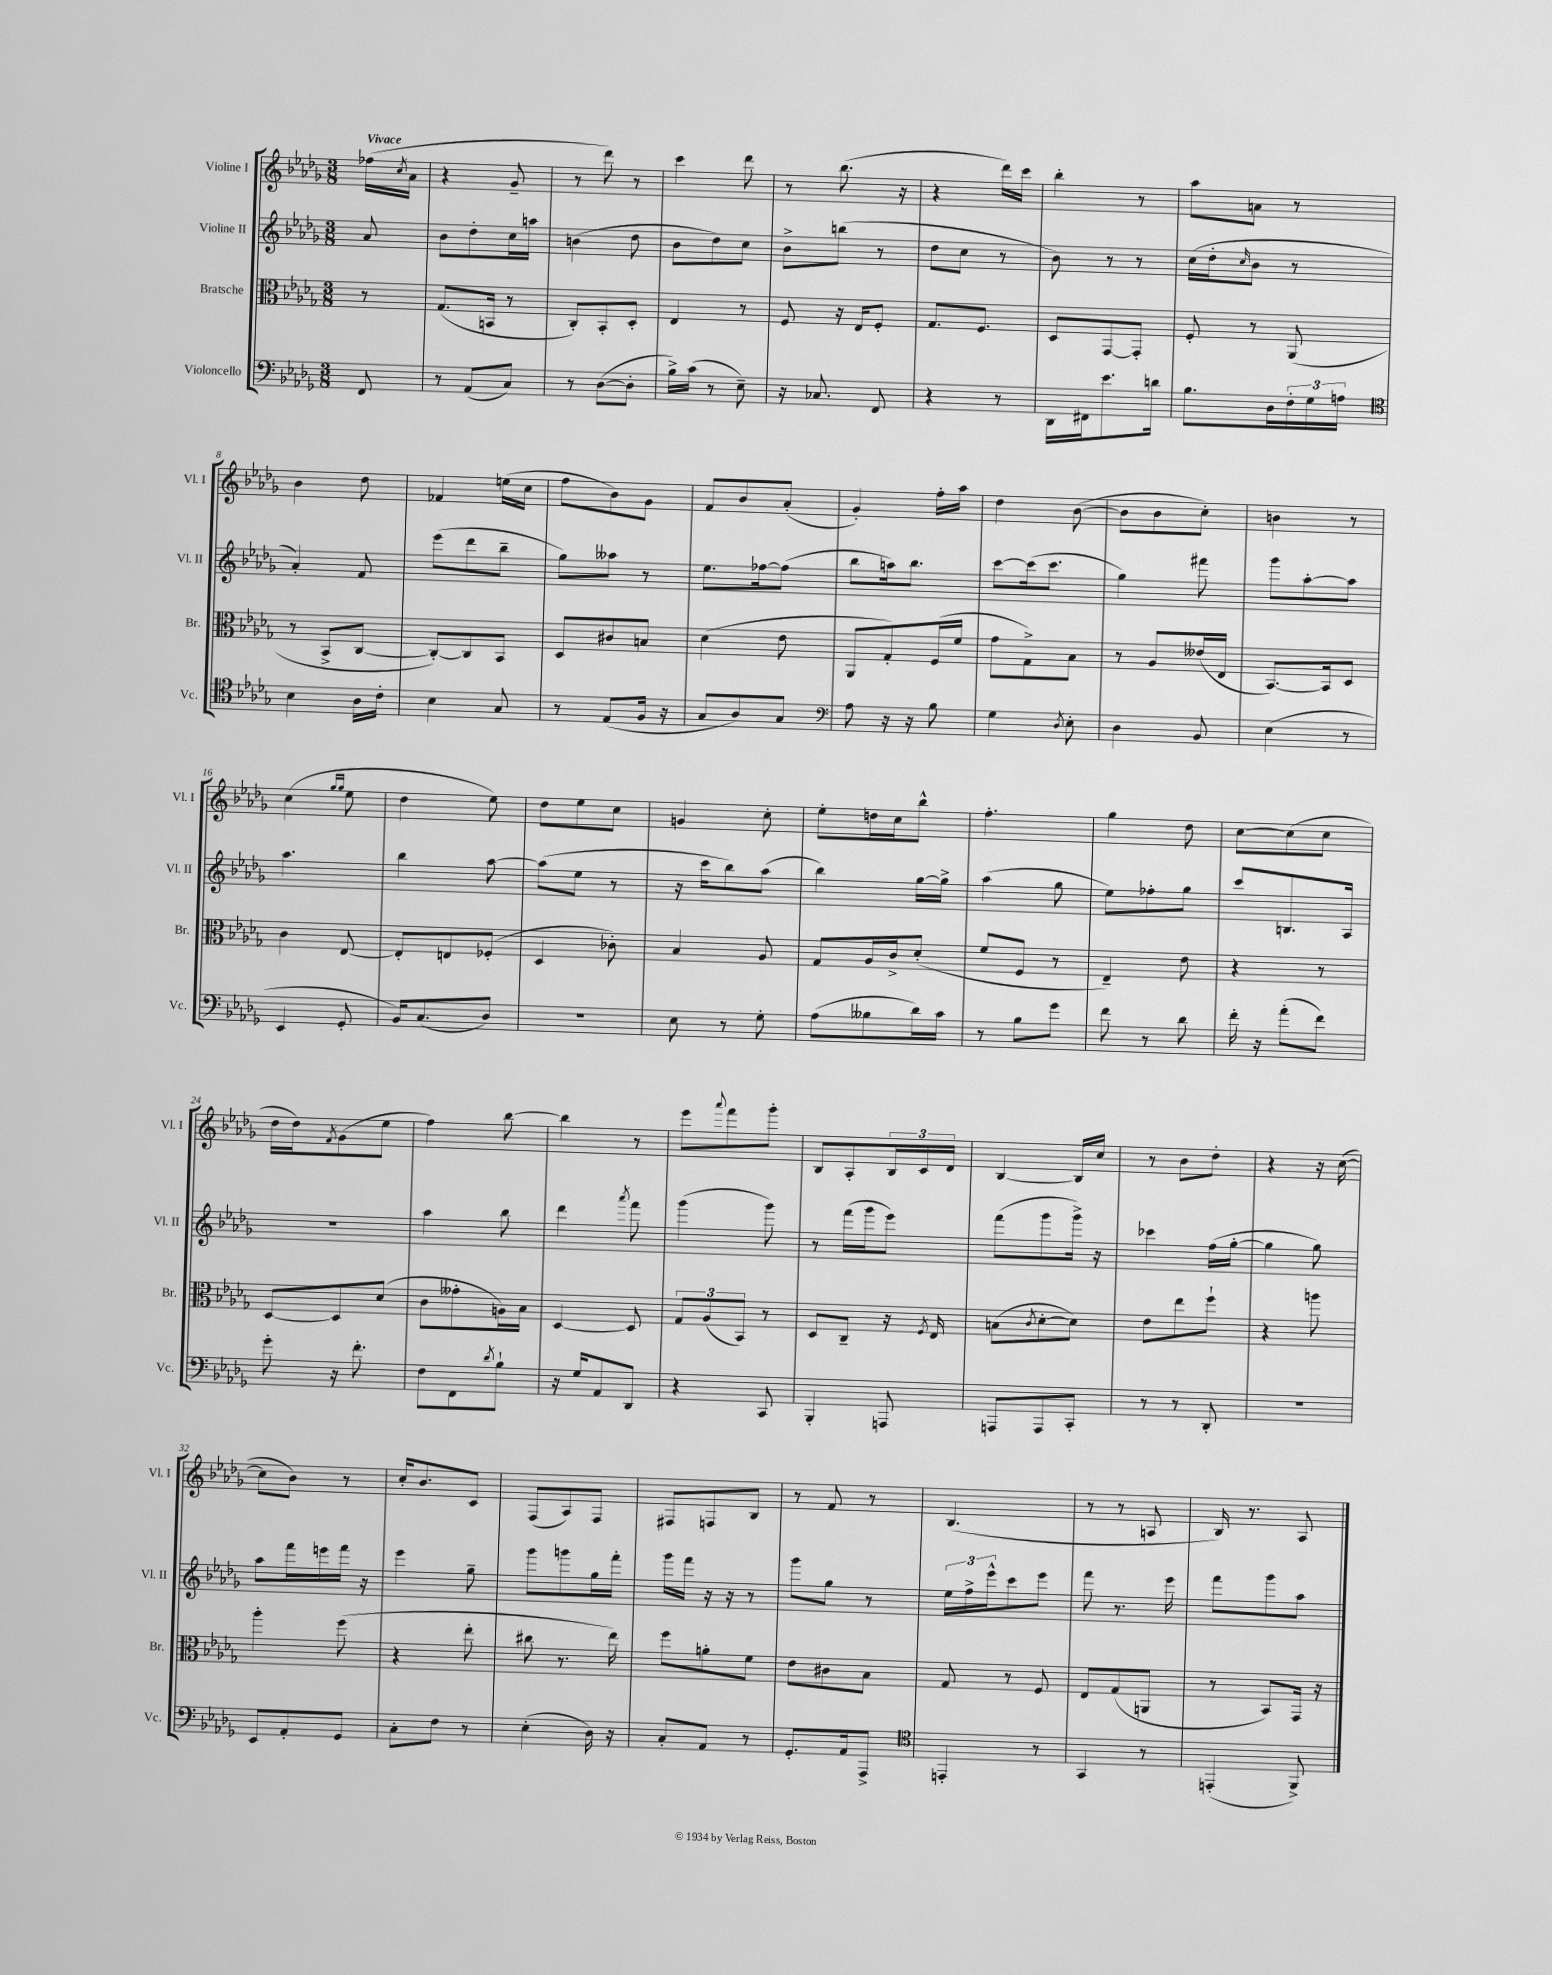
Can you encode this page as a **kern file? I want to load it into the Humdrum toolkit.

**kern	**kern	**kern	**kern
*staff4	*staff3	*staff2	*staff1
*clefF4	*clefC3	*clefG2	*clefG2
*k[b-e-a-d-g-]	*k[b-e-a-d-g-]	*k[b-e-a-d-g-]	*k[b-e-a-d-g-]
*M3/8	*M3/8	*M3/8	*M3/8
8FF/	8r	8a-/	(16ff-\LL
.	.	.	8qcc/
.	.	.	16a-\JJ
=	=	=	=
8r	(8.G-/L	8b-\L	4r
(8AA-/L	.	8dd-'\	.
.	16BB/Jk	.	.
8C/J)	8r	16cc\L	8g-~/
.	.	16aa\JJ	.
=	=	=	=
8r	8C'/L)	(4b\	8r
([8D-\L	8BB-'/	.	8ddd-\)
8D-'\]J	8D-'/J	8dd-\	8r
=	=	=	=
16B-^\LL)	4E-/	8b-\L	4ccc\
(16c\JJ	.	.	.
8r	.	8dd-\)	.
8E-~\)	8r	8cc\J	8ddd-\
=	=	=	=
16r	8F/	8b-^\L	8r
8.C-/	.	.	.
.	16r	(8bb\J	(8.bb-\
.	16E-/LK	.	.
8FF/	8F'/J	8r	.
.	.	.	16r
=	=	=	=
4r	8.G-/L	8dd-\L	4r
.	.	8cc\J	.
.	8.F/J	.	.
8r	.	8r	16ddd-\LL)
.	.	.	16ccc\JJ
=	=	=	=
16DD-\LL	8D-/L	8b-\)	4bb-'\
16FF#\J	.	.	.
8.e-\	[8GG-/	8r	.
.	8GG-'/]J	8r	8r
16d\Jk	.	.	.
=	=	=	=
8.B-\L	8F'/	(16cc\LL	8aa-\L
.	.	16dd-'\J	.
.	.	16qqcc/	.
.	8r	8b-\J	8a\J
16D-\L	.	.	.
24F'\	(8AA-/	8r	8r
24G-\	.	.	.
24A\JJ	.	.	.
=	=	=	=
*clefC4	*	*	*
4B-\	8r	4a-'/)	4b-\
.	8BB-^/L	.	.
16A-\LL	[8C/J	8f/	8dd-\
16c'\JJ	.	.	.
=	=	=	=
4B-\	8C'/_L)	(8eee-\L	4f-/
.	8C/]	8ddd-\	.
8G-/	8BB-/J	8bb-~\J	(16ee\LL
.	.	.	16cc\JJ
=	=	=	=
8r	8D-/L	8gg-\L)	8ff\L
(8E-/L	8c#/	8aa--\J	8b-\)
16F/Jk	8B/J	8r	8g-\J
16r	.	.	.
=	=	=	=
8G-/L	(4d-\	8.ee-\L	8f/L
8A-/)	.	.	8b-/
.	.	[16ff-\k	.
8G-/J	8e-\	(8ff-\]J	(8a-'/J
=	=	=	=
*clefF4	*	*	*
8A-\	8AA-/L	8bb-\L	4g-'/)
16r	8G-'/)	16aa\k)	.
16r	.	8.bb-\J	.
8B-\	(16F/L	.	16ff'\LL
.	16f/JJ	.	16aa-\JJ
=	=	=	=
4G-\	8g-\L	[8ccc\L	4dd-\
.	8G-^\)	(16ccc\]k	.
.	.	8.ccc\J	.
8qD-/	.	.	.
8E-'\	8B-\J	.	([8b-\
=	=	=	=
4D-\	8r	4gg-\)	8b-\]L
.	8A-/L	.	8b-\
8BB-/	(16e--/L	8fff#\	8cc'\J)
.	16E-/JJ	.	.
=	=	=	=
(4E-\	[8.BB-/L)	8ggg-\L	4b\
.	.	[8aa-'\	.
.	16BB-/]k	.	.
8r	8D-/J	8aa-\]J	8r
=	=	=	=
4EE-/	4c\	4.aa-\	(4cc\
.	.	.	16qqgg-/LL
.	.	.	16qqgg-/JJ
8GG-'/	[8E-/	.	8ee-\
=	=	=	=
16BB-/LK)	8E-'/]L	4bb-\	4dd-\
(8.C/	.	.	.
.	8E/	.	.
8D-/J)	(8F-'/J	[8aa-\	8ee-\)
=	=	=	=
4.r	4D-/	(8aa-\]L	8dd-\L
.	.	8ee-\J	8ee-\
.	8c-'\)	8r	8cc\J
=	=	=	=
8E-\	4B-/	16r	4g/
.	.	16ccc\LK	.
8r	.	8bb-\)	.
8G-'\	8A-/	(8aa-\J	8cc'\
=	=	=	=
(8A-\L	8G-/L	4bb-\)	8ee-'\L
8B--\	16A-/L	.	16dd\L
.	16c^/J	.	16cc\J
16d-\L)	(8d-'/J	[16gg-\LL	8bb-^^\J
16c\JJ	.	16gg-^\]JJ	.
=	=	=	=
8r	8f/L	(4aa-\	4.ff'\
8B-\L	8F/J	.	.
8g-\J	8r	8gg-\	.
=	=	=	=
8f\	4E-~/)	8ee-\L)	4gg-\
8r	.	8ff-'\	.
8d-\	8e-\	8gg-\J	8dd-\
=	=	=	=
16f'\	4r	8ccc/L	[8cc\L
16r	.	.	.
(8a-'\L	.	8.B/	(8cc\]
8f\J)	8r	.	8cc\J
.	.	16A-/Jk	.
=	=	=	=
8g-'\	[8D-/L	4.r	16dd-\LL
.	.	.	16dd-\J)
.	.	.	8qf/
16r	8D-/]	.	(8g-\
8.f'\	.	.	.
.	(8d-/J	.	8ee-\J
=	=	=	=
8F\L	8c\L	4aa-\	4ff\)
8FF\	8g--'\	.	.
8qd-/	.	.	.
8B-`\J	16A\L)	8bb-\	[8bb-\
.	16B-\JJ	.	.
=	=	=	=
16r	[4D-/	4ddd-\	4bb-\]
16G-/LK	.	.	.
8AA-/	.	.	.
.	.	8qaaa-/	.
8DD-/J	8D-/]	8fff\	8r
=	=	=	=
4r	12G-/L	(4ggg-\	8eee-\L
.	(12A-/	.	.
.	.	.	8qqaaa-/
.	.	.	8fff\
.	12BB-/J)	.	.
8CC/	8r	8ggg-\)	8ggg-'\J
=	=	=	=
4BBB-'/	8D-/L	8r	8B-/L
.	8C~/J	(16fff\LL	8A-'/
.	.	16ggg-\J	.
8AAA/	16r	8eee-\J)	24B-/L
.	.	.	24c/
.	8qF/	.	.
.	16E-/	.	.
.	.	.	24d-/JJ
=	=	=	=
8AAA/L	(8B\L	(8fff\L	[4B-/
.	8qc/	.	.
8AAA/	[8d-'\	8ggg-\	.
8CC'/J	8d-\]J)	16ggg-^\Jk)	16B-/]LL
.	.	16r	16cc/JJ
=	=	=	=
8r	8e-\L	4ccc-\	8r
8r	8ee-\	.	8b-\L
8DD-'/	8ff`\J	(16ff\LL	8dd-'\J
.	.	[16gg-'\JJ	.
=	=	=	=
4.r	4r	4gg-\]	4r
.	8aa\	8gg-\)	16r
.	.	.	([16cc\
=	=	=	=
8EE-/L	4aa-'\	8aa-\L	8cc\]L
8AA-'/	.	16fff\L	8b-\J)
.	.	16eee\	.
8GG-/J	(8ff\	16fff\JJ	8r
.	.	16r	.
=	=	=	=
8C'\L	4r	4eee-\	16cc'/LK
.	.	.	8.b-/
8F\J	.	.	.
8r	8ee-'\	8gg-~\	8c/J
=	=	=	=
(4E-'\	8cc#\	8ggg-\L	(8F/L
.	8.r	8ggg\	8A-/)
16D-\)	.	16gg-\L	8F/J
16r	16ee-\)	16fff'\JJ	.
=	=	=	=
8C'/L	8ff\L	16ggg-\LL	8F#/L
.	.	16fff\JJ	.
8AA-/J	8a'\	16r	8F/
.	.	16r	.
8r	8f\J	8r	8B-/J
=	=	=	=
8.GG-'/L	8e-\L	8ggg-\L	8r
.	8c#\	8gg-\J	8f/
16AA-/k	.	.	.
8AAA-^/J	8B-\J	8r	8r
=	=	=	=
*clefC4	*	*	*
4EE'/	8G-/	24ee-\LL	(4.B-/
.	.	24ff^\	.
.	.	24eee-^^\J	.
.	8r	8ccc\	.
8r	8F/	8eee-\J	.
=	=	=	=
4GG-/	8E-/L	8fff\	8r
.	(8G-/	8.r	8r
8r	8AA/J	.	8A/
.	.	16eee-\	.
=	=	=	=
(4EE'/	8r	8fff\L	16B-/)
.	.	.	8.r
.	8BB-/L)	8ggg-\	.
8FF^/)	16GG-/Jk	8aa-\J	8A-/
.	16r	.	.
==	==	==	==
*-	*-	*-	*-
